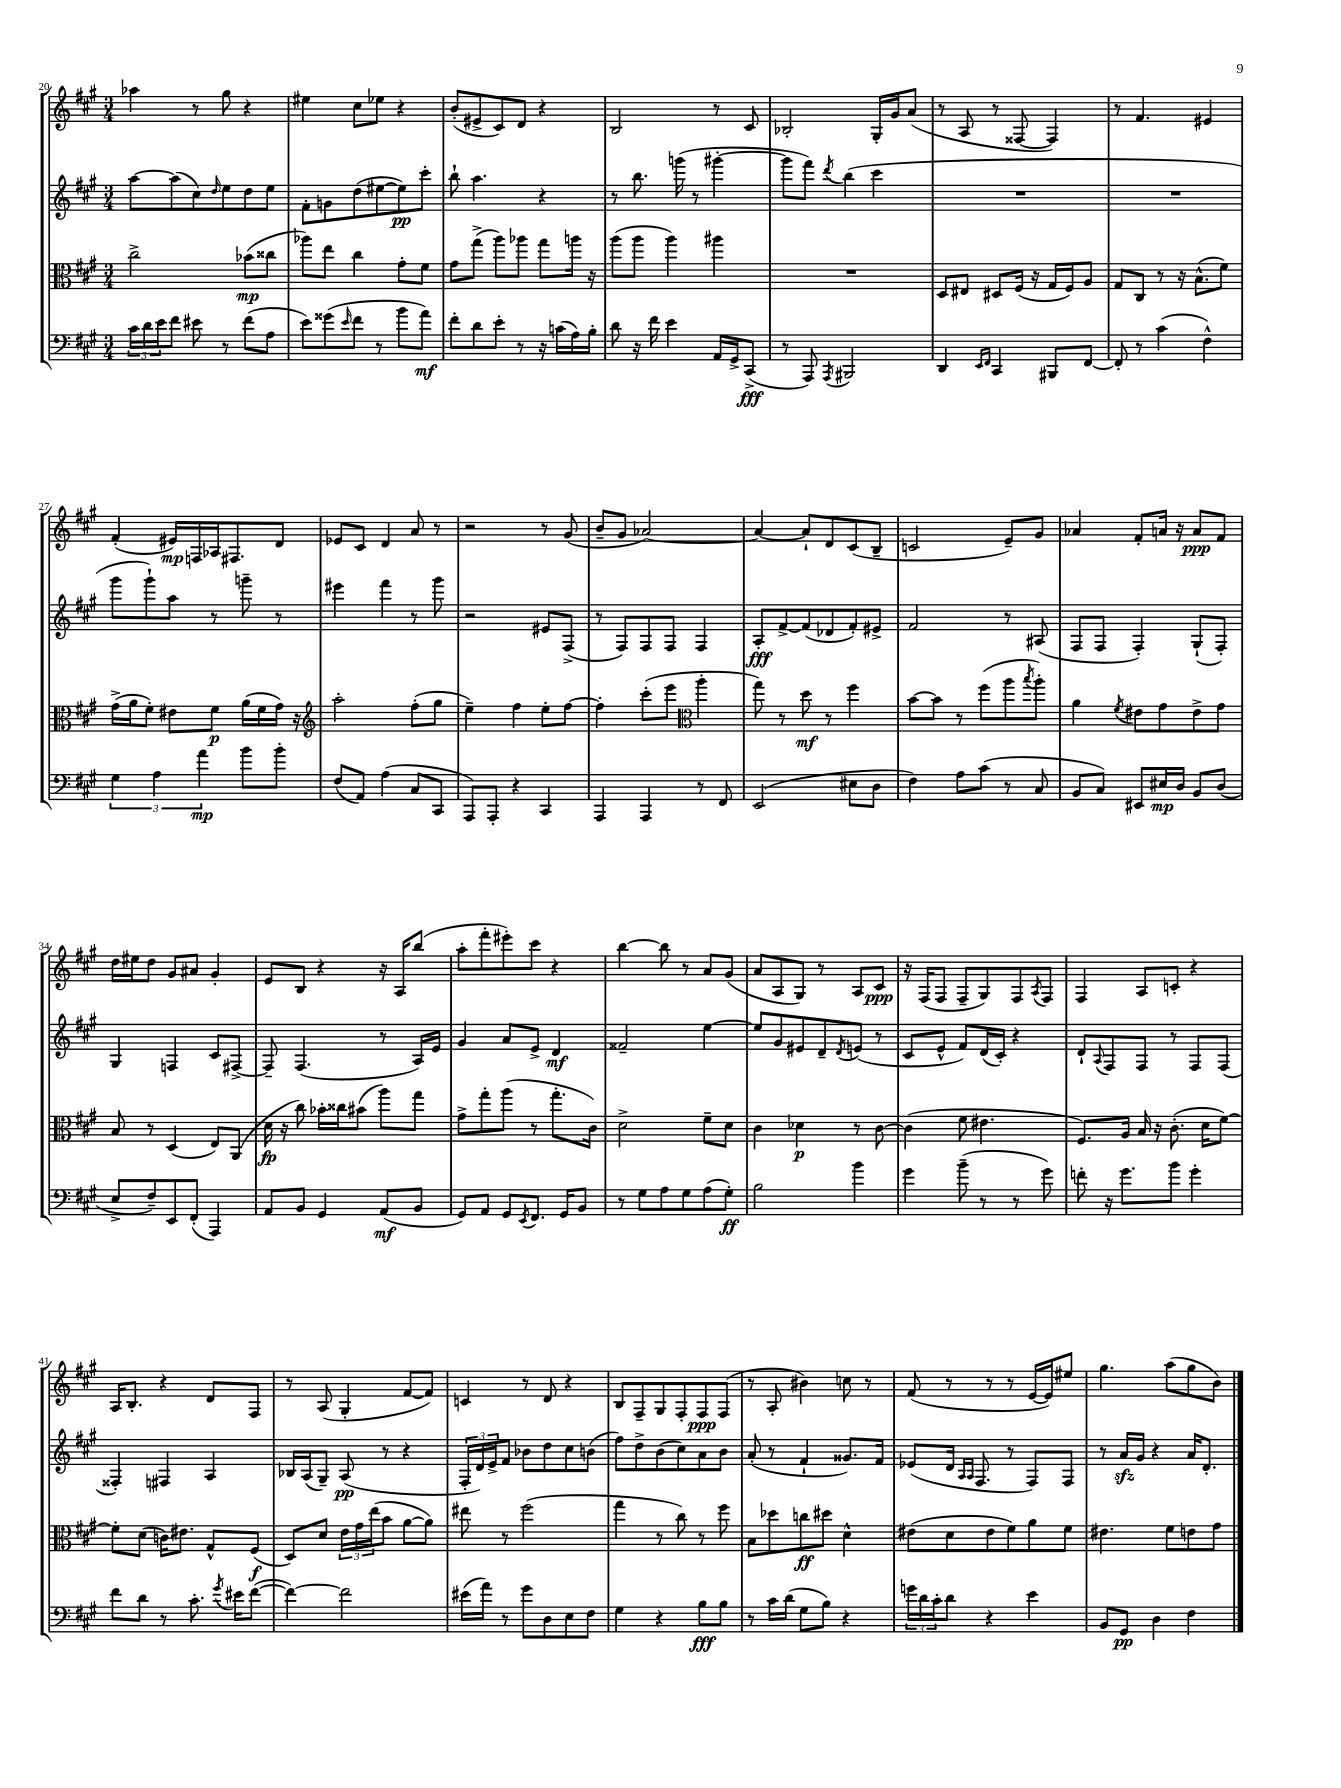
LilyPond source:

<<
\new StaffGroup <<
\new Staff = "s0" {
    \clef treble \key a \major \numericTimeSignature \time 3/4
    aes''4 r8 gis''8 r4 |
    eis''4 cis''8 ees''8 r4 |
    b'8-.( eis'8-> cis'8) d'8 r4 |
    b2 r8 cis'8 |
    bes2-. gis16-. gis'16 a'8( |
    r8 a8 r8 fisis8~ fisis4) |
    r8 fis'4. eis'4 |
    fis'4-.( eis'16\mp) f16 aes16 fis8. d'8 |
    ees'8 cis'8 d'4 a'8 r8 |
    r2 r8 gis'8( |
    b'8-- gis'8 aes'2~) |
    aes'4~ aes'8-! d'8 cis'8( b8-- |
    c'2 e'8--) gis'8 |
    aes'4 fis'8-. a'16 r16 a'8\ppp fis'8 |
    d''16 eis''16 d''8 gis'8 ais'8 gis'4-. |
    e'8 b8 r4 r16 a16 b''8( |
    a''8-. fis'''8-. eis'''8-.) cis'''8 r4 |
    b''4~ b''8 r8 a'8 gis'8( |
    a'8 a8 gis8) r8 a8 cis'8\ppp |
    r16 fis16( fis8 fis8-- gis8) fis8 \acciaccatura { a8 } fis8 |
    fis4 a8 c'8-. r4 |
    a16 b8.-. r4 d'8 fis8 |
    r8 a8( gis4-. fis'8~ fis'8) |
    c'4 r8 d'8 r4 |
    b8 fis8-- gis8 fis8-. fis8\ppp fis8( |
    r8 a8-. bis'4) c''8 r8 |
    fis'8( r8 r8 r8 e'16~ e'16) eis''8 |
    gis''4. a''8( gis''8 b'8) \bar "|." |
}
\new Staff = "s1" {
    \clef treble \key a \major \numericTimeSignature \time 3/4
    a''8~ a''8( cis''8) \grace { d''16 } e''8 d''8 e''8 |
    fis'8-. g'8 d''8( eis''8~ eis''8\pp) cis'''8-. |
    b''8-! a''4. r4 |
    r8 b''8. g'''16( r8 gis'''4~-. |
    gis'''8 fis'''8) \acciaccatura { d'''8 } b''4( cis'''4 |
    R2. |
    R2. |
    gis'''8 gis'''8-!) a''8 r8 g'''8-- r8 |
    eis'''4 fis'''4 r8 gis'''8 |
    r2 eis'8 fis8->( |
    r8 fis8) fis8 fis8 fis4 |
    a8-.\fff fis'8~-> fis'8( des'8 fis'8-.) eis'8-> |
    fis'2 r8 ais8( |
    fis8 fis8 fis4-.) gis8-!( fis8-.) |
    gis4 f4 cis'8 fis8~-> |
    fis8-- fis4.( r8 a16) e'16 |
    gis'4 a'8 e'8-> d'4\mf |
    fisis'2-- e''4~ |
    e''8 gis'8 eis'8 d'8-- \acciaccatura { d'8 } e'8( r8 |
    cis'8 e'8-^ fis'8) d'16( cis'16-.) r4 |
    d'8-! \appoggiatura { a8 } fis8 fis8 r8 fis8 fis8( |
    fisis4-.) fis4 a4 |
    bes16 a16( gis8--) a8\pp( r8 r4 |
    \tuplet 3/2 { fis16-. d'16) e'16-> } fis'8 bes'8 d''8 cis''8 b'8( |
    fis''8) d''8-> b'8( cis''8) a'8 b'8 |
    a'8-.( r8 fis'4-! gisis'8.) fis'16 |
    ees'8( d'16 \grace { a16 a16 } fis8. r8 fis8) fis8 |
    r8 a'16\sfz gis'16 r4 a'16 d'8.-. \bar "|." |
}
\new Staff = "s2" {
    \clef alto \key a \major \numericTimeSignature \time 3/4
    cis''2-> bes'8\mp( cisis''8 |
    aes''8) e''8 cis''4 gis'8-. fis'8 |
    gis'8 gis''8->( a''8) aes''8 gis''8 a''16 r16 |
    a''8( a''8 a''4) ais''4 |
    R2. |
    d8 eis8 dis8 fis16( r16 gis16 fis16) a8 |
    gis8 cis8 r8 r16 b8.-^( fis'8) |
    gis'16->( a'16 fis'8-.) eis'8 fis'8\p a'16( fis'16 gis'16) r16 |
    \clef treble a''2-. fis''8-.( gis''8 |
    e''4--) fis''4 e''8-. fis''8~ |
    fis''4-. cis'''8-.( e'''8 \clef alto a''4-. |
    gis''8) r8 d''8\mf r8 fis''4 |
    b'8~ b'8 r8 fis''8( a''8 \acciaccatura { b''8 } a''8-.) |
    a'4 \acciaccatura { fis'8 } eis'8 gis'8 eis'8-> gis'8 |
    b8 r8 d4( e8) a,8( |
    d'16\fp r16 cis''8) bes'16-. cisis''16 bis'8( a''8) gis''8 |
    gis'8-> gis''8-. a''8( r8 gis''8.-. cis'16) |
    d'2-> fis'8-- d'8 |
    cis'4 des'4\p r8 cis'8~ |
    cis'4( fis'8 eis'4. |
    fis8.) a16 b16 r16 cis'8.-.( d'16 fis'8~) |
    fis'8-. d'8( c'16) eis'8. gis8-^ fis8\f( |
    d8) d'8 \tuplet 3/2 { e'16 gis'16 e''16( } b'8 a'8~ a'8) |
    eis''8 r8 fis''2( |
    gis''4 r8 cis''8) r8 fis''8 |
    b8 des''8 c''8\ff dis''8 d'4-^ |
    eis'8( d'8 eis'8 fis'8) a'8 fis'8 |
    eis'4. fis'8 e'8 gis'8 \bar "|." |
}
\new Staff = "s3" {
    \clef bass \key a \major \numericTimeSignature \time 3/4
    \tuplet 3/2 { cis'16 d'16 e'16 } fis'8 eis'8 r8 fis'8( a8 |
    e'8) gisis'8( \grace { e'16 } fis'8 r8 b'8 a'8\mf) |
    fis'8-. d'8 e'8-. r8 r16 c'16( a16) b16-. |
    d'8 r16 fis'16 e'4 a,16 gis,16-> cis,8->\fff( |
    r8 a,,8) \acciaccatura { a,,8 } bis,,2 |
    d,4 \grace { e,16 fis,16 } cis,4 bis,,8 fis,8~ |
    fis,8-. r8 cis'4( fis4-^) |
    \tuplet 3/2 { gis4 a4 a'4\mp } b'8 b'8-. |
    fis8( a,8) a4( cis8 cis,8 |
    a,,8) a,,8-. r4 cis,4 |
    a,,4 a,,4 r8 fis,8 |
    e,2( eis8 d8 |
    fis4) a8 cis'8( r8 cis8 |
    b,8 cis8) eis,8 eis16\mp d16 b,8 d8( |
    e8-> fis8--) e,8 fis,8-.( a,,4) |
    a,8 b,8 gis,4 a,8\mf( b,8 |
    gis,8) a,8 gis,8 \acciaccatura { e,8 } fis,8. gis,16 b,8 |
    r8 gis8 a8 gis8 a8( gis8-.\ff) |
    b2 b'4 |
    gis'4 b'8--( r8 r8 gis'8) |
    f'8-. r16 gis'8. b'8 gis'4-. |
    fis'8 d'8 r8 cis'8.-. \acciaccatura { gis'8 } eis'16 fis'8~( |
    fis'4~) fis'2 |
    eis'16( a'16) r8 gis'8 d8 e8 fis8 |
    gis4 r4 b8\fff b8 |
    r8 cis'16 d'16( gis8 b8) r4 |
    \tuplet 3/2 { g'16 d'16 cis'16-. } d'8 r4 e'4 |
    b,8 gis,8\pp d4 fis4 \bar "|." |
}
>>
>>
\layout { \context { \Score currentBarNumber = #20 } }
